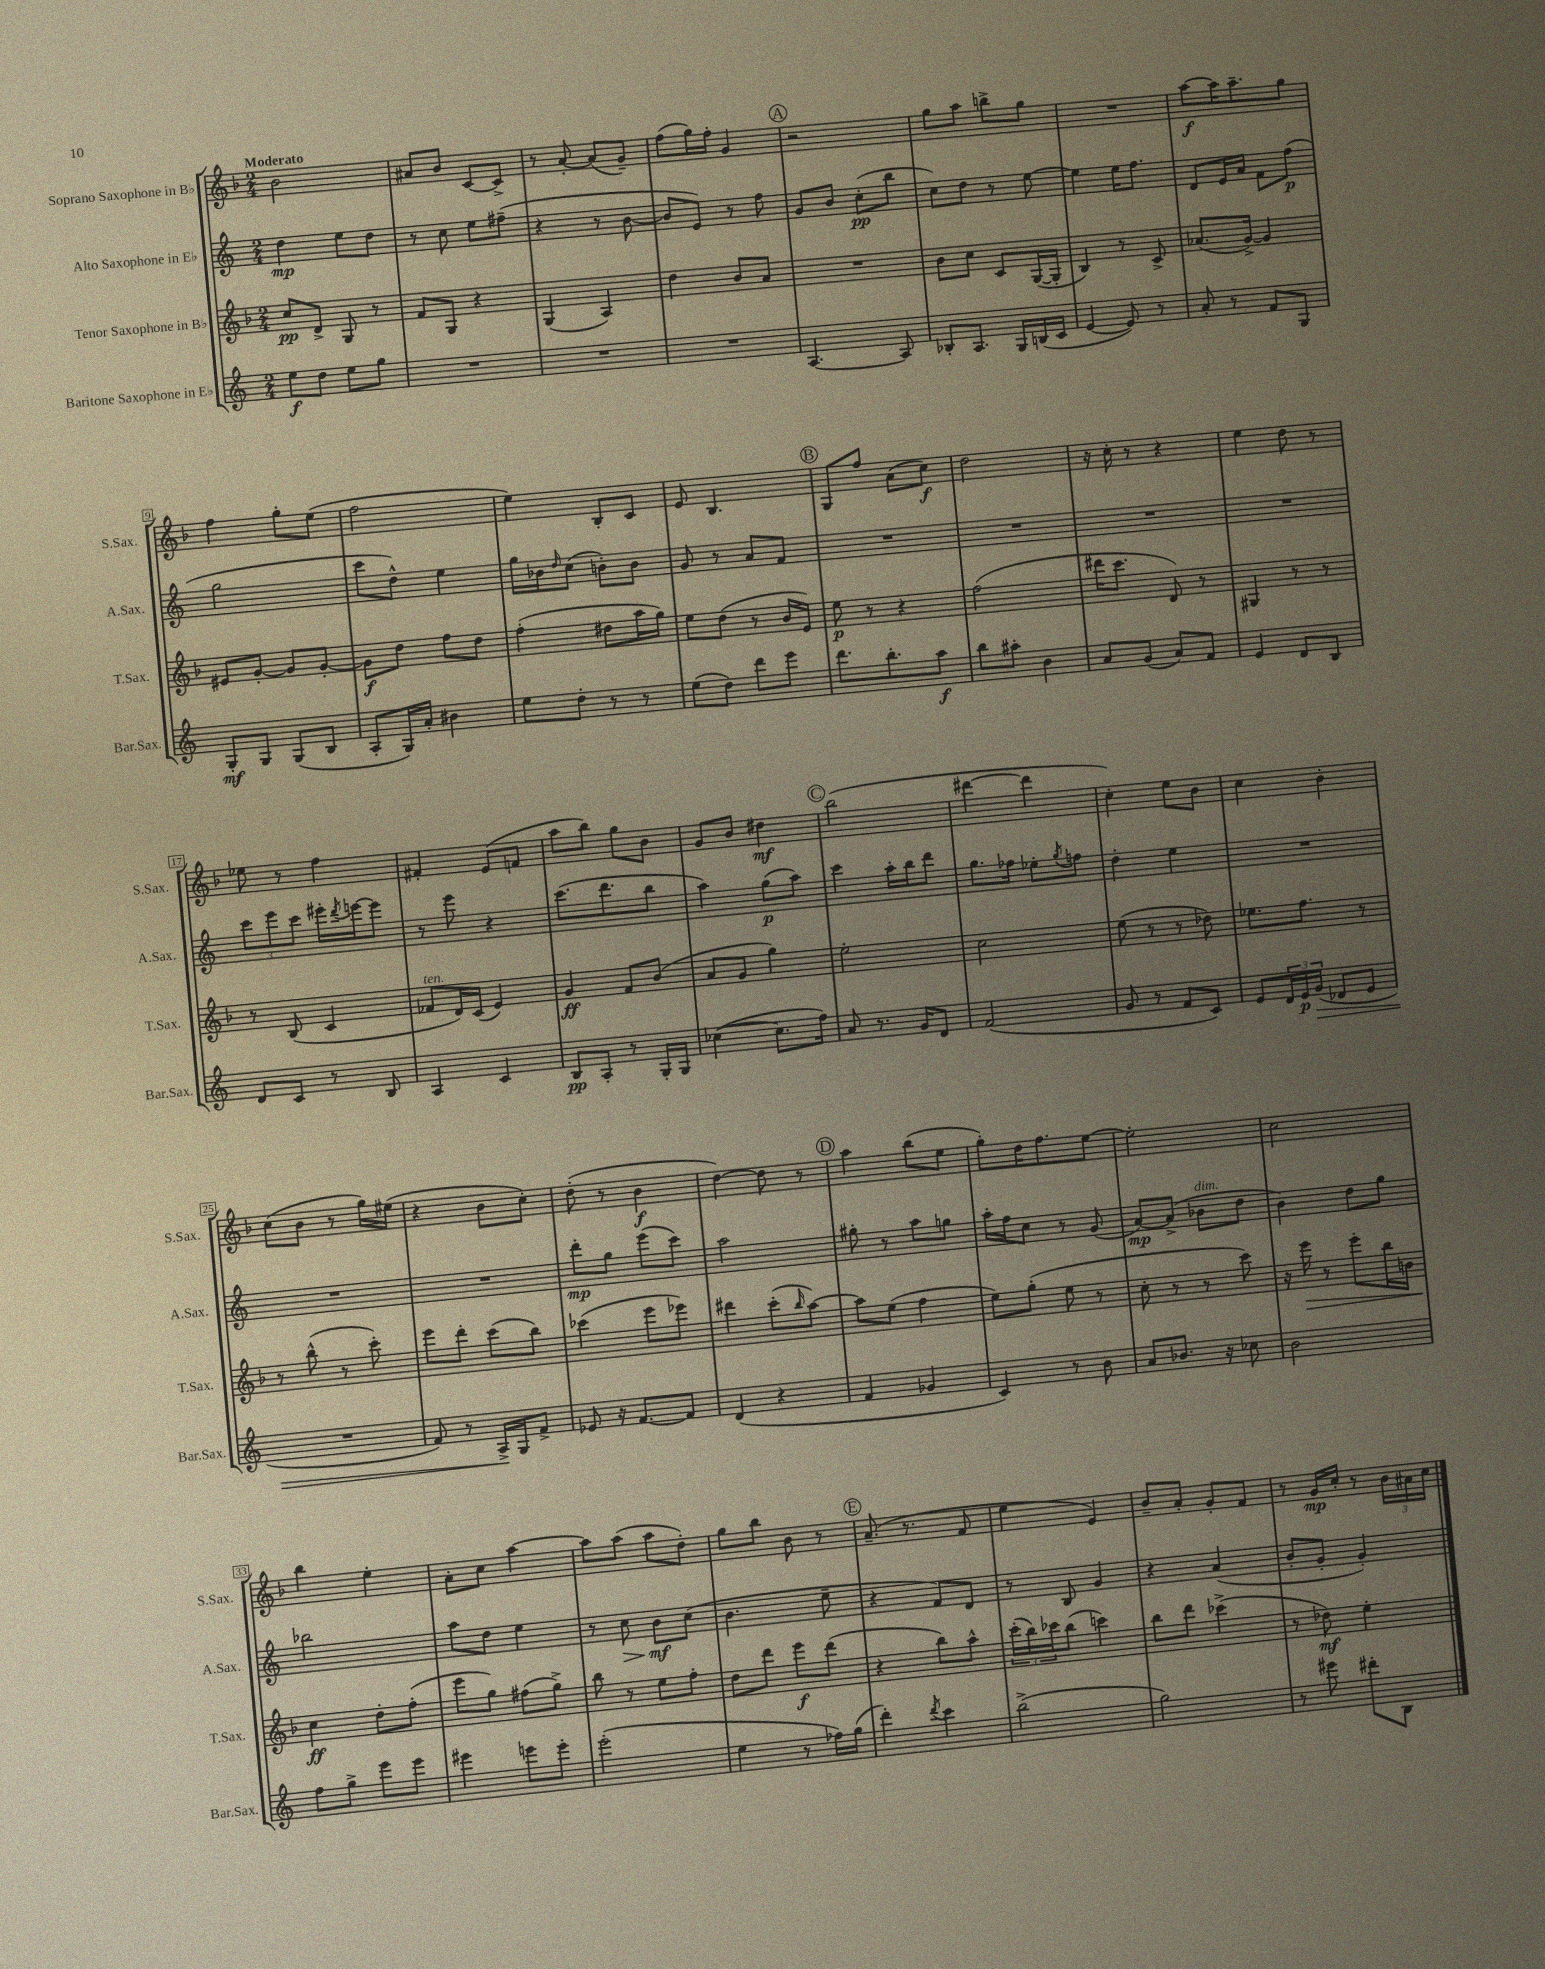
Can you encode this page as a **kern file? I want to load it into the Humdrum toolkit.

**kern	**kern	**kern	**kern
*staff4	*staff3	*staff2	*staff1
*clefG2	*clefG2	*clefG2	*clefG2
*k[]	*k[b-]	*k[]	*k[b-]
*M2/4	*M2/4	*M2/4	*M2/4
8ee	8cc	4dd	2b-
8dd	8d^	.	.
8ee	8G	8ee	.
8gg	8r	8dd	.
=	=	=	=
2r	8f	8r	8a#
.	8G	8cc	8b-
.	4r	8ee	[8c
.	.	(8ff#~	8c^]
=	=	=	=
2r	(4G	4r	8r
.	.	.	[8a'
.	4A)	8r	(8a]
.	.	[8b	8g~)
=	=	=	=
2r	4dd	8b]	(8ff
.	.	8e)	16gg)
.	.	.	16ff'
.	8b-	8r	4g
.	8a	8ff	.
=	=	=	=
[4.A	2r	8g	2r
.	.	8b	.
.	.	(8cc'	.
8A]	.	8bb	.
=	=	=	=
8B-'	8b-	8cc)	8gg
8.A	8cc	8dd	8aa
.	8c	8r	8bb^
16G	.	.	.
(16B	([16G	[8ee	8gg
16c	16G']	.	.
=	=	=	=
[4e	4B-)	4ee]	2r
8e])	8r	16ee	.
.	.	8.ff	.
8r	8c^	.	.
=	=	=	=
8a'	(8.a-	8d	[8aa
8r	.	16e	16aa]
.	[16g^)	16a	8.aa~
8f	4g]	8f	.
8G	.	(8ff	8gg
=	=	=	=
8G'	8e#	2gg	4ff
8G	[8g'	.	.
(8G	8g]	.	8gg'
8B	[8g'	.	(8ee
=	=	=	=
8A'	8g]	8ccc	2ff
16G)	8dd	8dd^^)	.
16a'	.	.	.
4b#	8ff	4ee	.
.	8dd	.	.
=	=	=	=
8ee	(4ff'	16gg	4ee)
.	.	16b-	.
.	.	16qqdd	.
8dd'	.	(8cc	.
8r	8dd#	8b')	8B-'
8r	16aa	8b	8c
.	16gg)	.	.
=	=	=	=
(8ee	8ee	8g	8e
8dd)	(8dd	8r	4.B-
8ddd	8r	8a	.
8eee	16b-	8f	.
.	16e)	.	.
=	=	=	=
8.ddd	8ee	2r	8G
.	8r	.	8ff
8.bb'	.	.	.
.	4r	.	(8a
8aa	.	.	8cc)
=	=	=	=
8bb	(2ff	2r	2dd
8aa#'	.	.	.
4b	.	.	.
=	=	=	=
8a	16ddd#	2r	16r
.	8.ccc	.	16cc'
(8g	.	.	8r
8a)	8d)	.	4r
8f	8r	.	.
=	=	=	=
4e	4G#	2r	4ee
8d	8r	.	8dd
8B	8r	.	8r
=	=	=	=
8d	8r	12ccc	8ee-
.	.	12eee	.
8c	(8B-	.	8r
.	.	12ccc	.
8r	4c	16eee#'	4ff
.	.	8qddd	.
.	.	[16eee	.
8B	.	8eee]	.
=	=	=	=
4A	8f-	8r	4f#'
.	16d)	8eee	.
.	(16c	.	.
4c	4e)	4r	(8e
.	.	.	8f
=	=	=	=
8B	4g	(8.ccc	8aa
8A'	.	.	8bb-)
.	.	8.ddd	.
8r	8f	.	8gg
16G'	(8b-	8bb	8b-
16G	.	.	.
=	=	=	=
([4cc-	8a	4aa)	8g
.	8g	.	8b-
8.cc-]	4gg)	(8gg	4dd#
.	.	8aa)	.
16ff)	.	.	.
=	=	=	=
8a	2ee'	4ccc	(2bb-
8.r	.	.	.
.	.	16aa'	.
16g	.	16bb	.
8d	.	8ddd	.
=	=	=	=
(2f	2cc	8.gg	[4ddd#
.	.	16ff-	.
.	.	8ee-'	4ddd#]
.	.	8qgg	.
.	.	8ff	.
=	=	=	=
8g	(8ee	4dd'	4cc')
8r	8r	.	.
8f	8r	4ee	8ee
8c)	8dd-)	.	8b-
=	=	=	=
8e	8.ee-	2r	4cc
24d	.	.	.
24e	.	.	.
.	8.ff	.	.
(24g	.	.	.
8d-	.	.	4b-'
8e	8r	.	.
=	=	=	=
2r	8r	2r	(8cc
.	(8bb-^^	.	8b-
.	8r	.	8r
.	8ccc')	.	16gg)
.	.	.	(16ee#
=	=	=	=
8f)	8eee	2r	4r
8r	8ddd'	.	.
16A^	(8ccc	.	8b-
16G	.	.	.
8f^	8bb-)	.	8cc')
=	=	=	=
8e-	(4ccc-	8ddd'	(8dd'
16r	.	8gg	8r
[8.f	.	.	.
.	8eee	(8eee	4b-
8f]	8eee-)	8ccc)	.
=	=	=	=
(4d	4ddd#	2aa	[4dd)
4r	(8ccc'	.	8dd]
.	16qqbb-	.	.
.	[8aa)	.	8r
=	=	=	=
4f	8aa]	8gg#'	4aa
.	(8ee	8r	.
4g-	4ff	8aa	(8bb-
.	.	8gg	8ee
=	=	=	=
4c)	8ee)	16aa'	8gg')
.	.	16ff	.
.	(8gg'	8cc	16dd
.	.	.	8.ff
8r	8ee	8r	.
8b	8r	(8g	[8ee
=	=	=	=
8a	8cc'	[8a)	2ee']
8.b-	8r	(8a^]	.
.	8r	8b-	.
16r	.	.	.
8cc-	8ccc)	8dd	.
=	=	=	=
2b	16r	4b)	2cc
.	16eee	.	.
.	8r	.	.
.	8eee'	8dd	.
.	16bb-	8gg	.
.	16b	.	.
=	=	=	=
8ff	4cc	2bb-	4bb-
8gg^	.	.	.
8eee	8dd'	.	4ee'
8eee	(8ff'	.	.
=	=	=	=
4eee#	8eee	8aa	8a'
.	8gg)	8dd	8cc
8eee	(8ff#	4ee	[4aa
8eee'	8gg^)	.	.
=	=	=	=
(2eee'	8bb-	8r	8aa]
.	8r	8cc	(8aa
.	8ee	8b	8aa
.	8ff'	(8cc	8dd')
=	=	=	=
4ee	8dd	4.b	8gg
.	8ddd	.	8bb-
8r	8eee	.	8b-
16ff-)	(8ddd	8ee~	8r
(16gg	.	.	.
=	=	=	=
4ddd')	4r	4r	(8.a~
.	.	.	8.r
8qddd	.	.	.
4ccc	8bb-)	8f)	.
.	8aa^^	8d	8f
=	=	=	=
(2bb^	(24ccc'	8r	4ee
.	24bb-)	.	.
.	24ccc-	.	.
.	(8bb-	8B	.
.	4ccc)	4g	4e)
=	=	=	=
2gg)	8bb-	4r	8b-~
.	8ddd	.	8a'
.	(4ccc-^	(4a	8g'
.	.	.	8f
=	=	=	=
8r	8r	8b'	8r
8eee#	8dd-)	8g'	16g
.	.	.	16cc'
8ddd#'	4ee'	4g')	8r
8B	.	.	24b-
.	.	.	24a#
.	.	.	24cc
==	==	==	==
*-	*-	*-	*-
